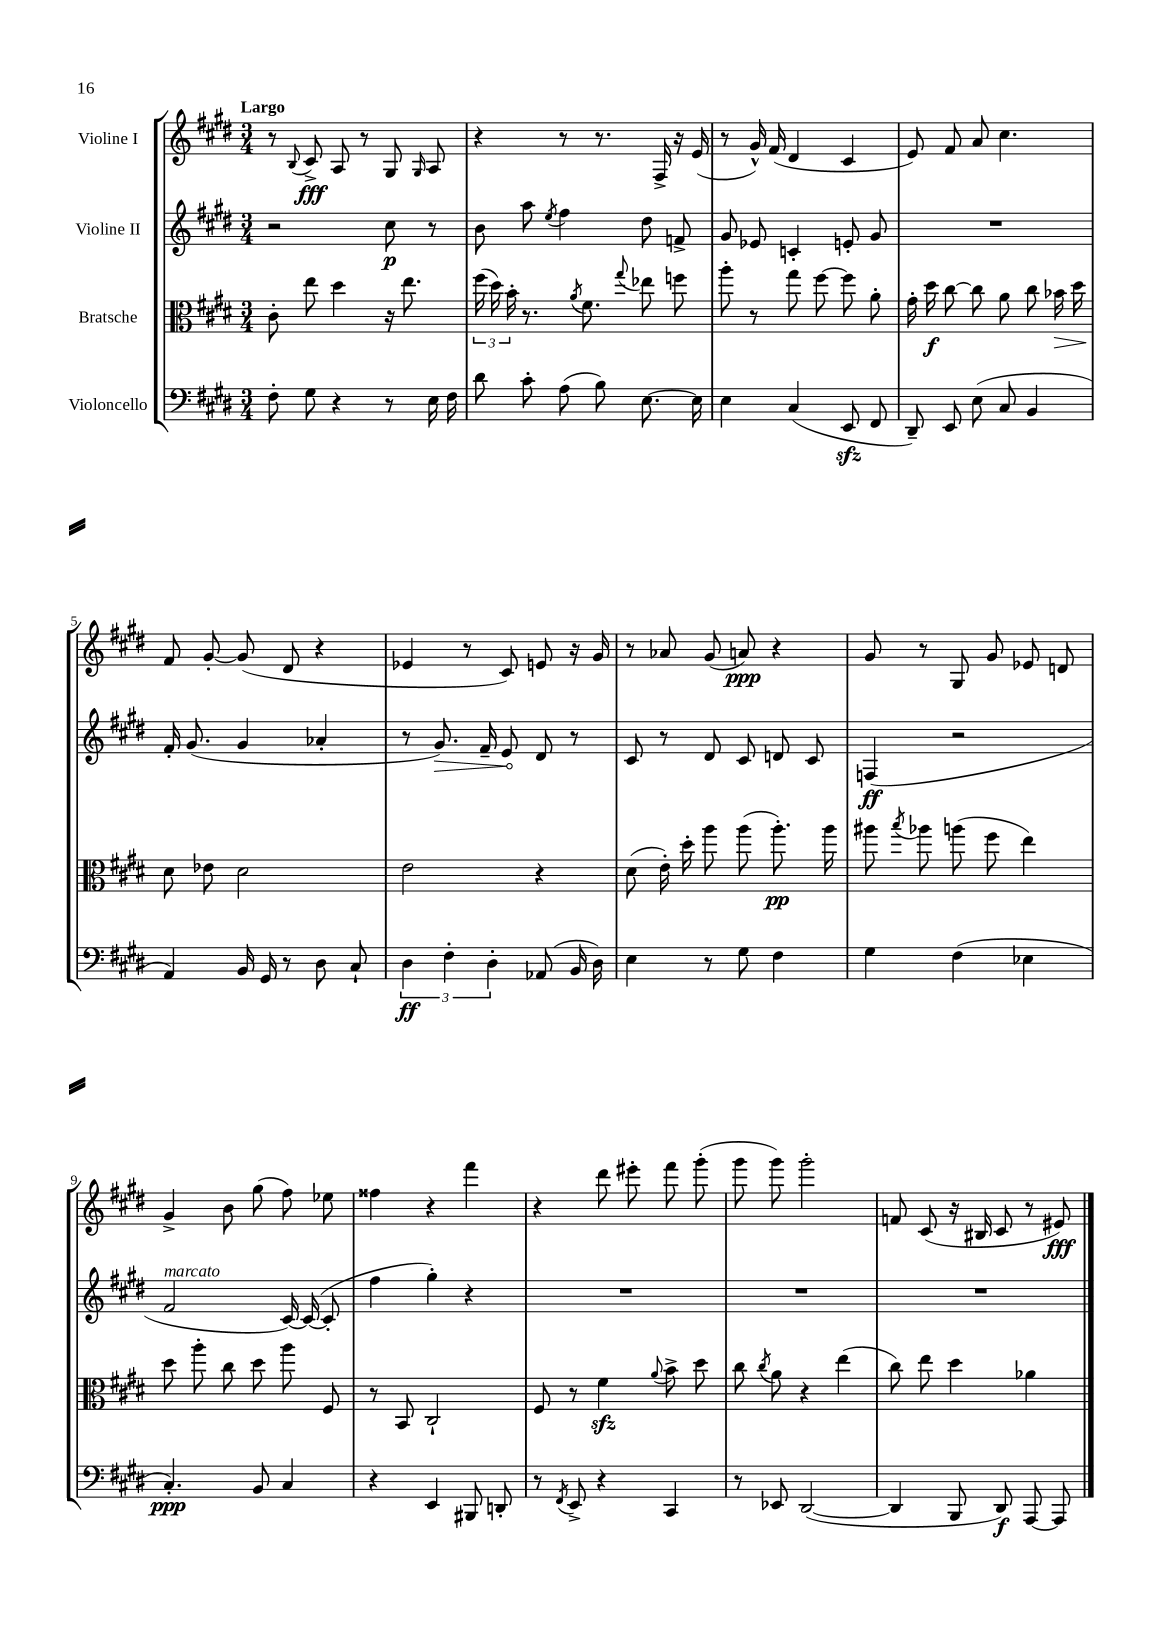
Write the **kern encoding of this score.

**kern	**dynam	**kern	**dynam	**kern	**dynam	**kern	**dynam
*part4	*part4	*part3	*part3	*part2	*part2	*part1	*part1
*staff4	*staff4	*staff3	*staff3	*staff2	*staff2	*staff1	*staff1
*I"Violoncello	*	*I"Bratsche	*	*I"Violine II	*	*I"Violine I	*
*clefF4	*	*clefC3	*	*clefG2	*	*clefG2	*
*k[f#c#g#d#]	*	*k[f#c#g#d#]	*	*k[f#c#g#d#]	*	*k[f#c#g#d#]	*
*M3/4	*	*M3/4	*	*M3/4	*	*M3/4	*
=1	=1	=1	=1	=1	=1	=1	=1
!	!	!	!	!	!	!LO:TX:a:B:t=Largo	!
8F#'\	.	8c#'\	.	2r	.	8r	.
.	.	.	.	.	.	8qqB/	.
8G#\	.	8ee\	.	.	.	8c#^/	fff
4r	.	4dd#\	.	.	.	8A/	.
.	.	.	.	.	.	8r	.
8r	.	16r	.	8cc#\	p	8G#/	.
.	.	8.ee\	.	.	.	.	.
.	.	.	.	.	.	16qqG#/	.
16E\	.	.	.	8r	.	8A/	.
16F#\	.	.	.	.	.	.	.
=2	=2	=2	=2	=2	=2	=2	=2
8d#\	.	(24ff#\	.	8b\	.	4r	.
.	.	24dd#\)	.	.	.	.	.
.	.	24b'\	.	.	.	.	.
8c#'\	.	8.r	.	8aa\	.	.	.
.	.	.	.	8qee/	.	.	.
(8A\	.	.	.	4ff#\	.	8r	.
.	.	8qa/	.	.	.	.	.
.	.	8.f#\	.	.	.	.	.
8B\)	.	.	.	.	.	8.r	.
.	.	8qqgg#/	.	.	.	.	.
[8.E\	.	8ee-X\	.	8dd#\	.	.	.
.	.	.	.	.	.	16F#^/	.
.	.	8ffn\	.	8fn^/	.	16r	.
16E\]	.	.	.	.	.	(16e/	.
=3	=3	=3	=3	=3	=3	=3	=3
4E\	.	8aa'\	.	8g#/	.	8r	.
.	.	8r	.	8e-X/	.	16g#^^/)	.
.	.	.	.	.	.	(16f#/	.
(4C#/	.	8gg#\	.	4cn'/	.	4d#/	.
.	.	[8ff#\	.	.	.	.	.
8EEzz/	.	8ff#\]	.	8en'/	.	4c#/	.
8FF#/	.	8a'\	.	8g#/	.	.	.
=4	=4	=4	=4	=4	=4	=4	=4
8DD#~/)	.	16g#'\	.	2.r	.	8e/)	.
.	.	16dd#\	f	.	.	.	.
8EE/	.	[8cc#\	.	.	.	8f#/	.
(8E\	.	8cc#\]	.	.	.	8a/	.
8C#/	.	8a\	.	.	.	4.cc#\	.
4BB/	.	8cc#\	.	.	.	.	.
!	!	!	!LO:HP:b	!	!	!	!
.	.	16b-X\	>	.	.	.	.
.	.	16dd#\	.	.	.	.	.
!!LO:LB:g=z
=5	=5	=5	=5	=5	=5	=5	=5
4AA/)	.	8d#\	.	16f#'/	.	8f#/	.
.	.	.	.	(8.g#/	.	.	.
.	.	8e-X\	]	.	.	[8g#'/	.
16BB/	.	2d#\	.	4g#/	.	(8g#/]	.
16GG#/	.	.	.	.	.	.	.
8r	.	.	.	.	.	8d#/	.
8D#\	.	.	.	4a-X'/	.	4r	.
8C#`/	.	.	.	.	.	.	.
=6	=6	=6	=6	=6	=6	=6	=6
6D#\	ff	2e\	.	8r	.	4e-X/	.
!	!	!	!	!	!LO:HP:b	!	!
.	.	.	.	8.g#/)	>	.	.
6F#'\	.	.	.	.	.	.	.
.	.	.	.	.	.	8r	.
.	.	.	.	16f#~/	.	.	.
6D#'\	.	.	.	.	.	.	.
.	.	.	.	8e/	.	8c#/)	.
(8AA-X/	.	4r	.	8d#/	]	8en/	.
16BB/	.	.	.	8r	.	16r	.
16D#\)	.	.	.	.	.	16g#/	.
=7	=7	=7	=7	=7	=7	=7	=7
4E\	.	(8d#\	.	8c#/	.	8r	.
.	.	16e'\)	.	8r	.	8a-X/	.
.	.	16dd#'\	.	.	.	.	.
8r	.	8aa\	.	8d#/	.	(8g#/	.
8G#\	.	(8aa\	.	8c#/	.	8an/)	ppp
4F#\	.	8.aa'\)	pp	8dn/	.	4r	.
.	.	.	.	8c#/	.	.	.
.	.	16aa\	.	.	.	.	.
=8	=8	=8	=8	=8	=8	=8	=8
4G#\	.	8aa#X\	.	(4Fn/	ff	8g#/	.
.	.	8qbb/	.	.	.	.	.
.	.	8aa-X\	.	.	.	8r	.
(4F#\	.	(8aan\	.	2r	.	8G#/	.
.	.	8ff#\	.	.	.	8g#/	.
4E-X\	.	4ee\)	.	.	.	8e-X/	.
.	.	.	.	.	.	8dn/	.
!!LO:LB:g=z
=9	=9	=9	=9	=9	=9	=9	=9
!	!	!	!	!LO:TX:a:i:t=marcato	!	!	!
4.C#'/)	ppp	8dd#\	.	2f#/	.	4g#^/	.
.	.	8aa'\	.	.	.	.	.
.	.	8cc#\	.	.	.	8b\	.
8BB/	.	8dd#\	.	.	.	(8gg#\	.
4C#/	.	8aa\	.	[16c#/)	.	8ff#\)	.
.	.	.	.	(16c#/_	.	.	.
.	.	8F#/	.	8c#'/]	.	8ee-X\	.
=10	=10	=10	=10	=10	=10	=10	=10
4r	.	8r	.	4ff#\	.	4ff##X\	.
.	.	8BB/	.	.	.	.	.
4EE/	.	2C#`/	.	4gg#'\)	.	4r	.
8BBB#X/	.	.	.	4r	.	4fff#\	.
8DDn'/	.	.	.	.	.	.	.
=11	=11	=11	=11	=11	=11	=11	=11
8r	.	8F#/	.	2.r	.	4r	.
8qFF#/	.	.	.	.	.	.	.
8EE^/	.	8r	.	.	.	.	.
4r	.	4f#zz\	.	.	.	8ddd#\	.
.	.	.	.	.	.	8eee#X'\	.
.	.	8qqa/	.	.	.	.	.
4CC#/	.	8b^\	.	.	.	8fff#\	.
.	.	8dd#\	.	.	.	(8ggg#'\	.
=12	=12	=12	=12	=12	=12	=12	=12
8r	.	8cc#\	.	2.r	.	8ggg#\	.
.	.	8qcc#/	.	.	.	.	.
8EE-X/	.	8a\	.	.	.	8ggg#\)	.
([2DD#/	.	4r	.	.	.	2ggg#'\	.
.	.	(4ee\	.	.	.	.	.
=13	=13	=13	=13	=13	=13	=13	=13
4DD#/]	.	8cc#\)	.	2.r	.	8fn/	.
.	.	8ee\	.	.	.	(8c#/	.
8BBB/	.	4dd#\	.	.	.	16r	.
.	.	.	.	.	.	16B#X/	.
8DD#/)	f	.	.	.	.	8c#/	.
[8AAA/	.	4a-X\	.	.	.	8r	.
8AAA/]	.	.	.	.	.	8e#X/)	fff
==	==	==	==	==	==	==	==
*-	*-	*-	*-	*-	*-	*-	*-
